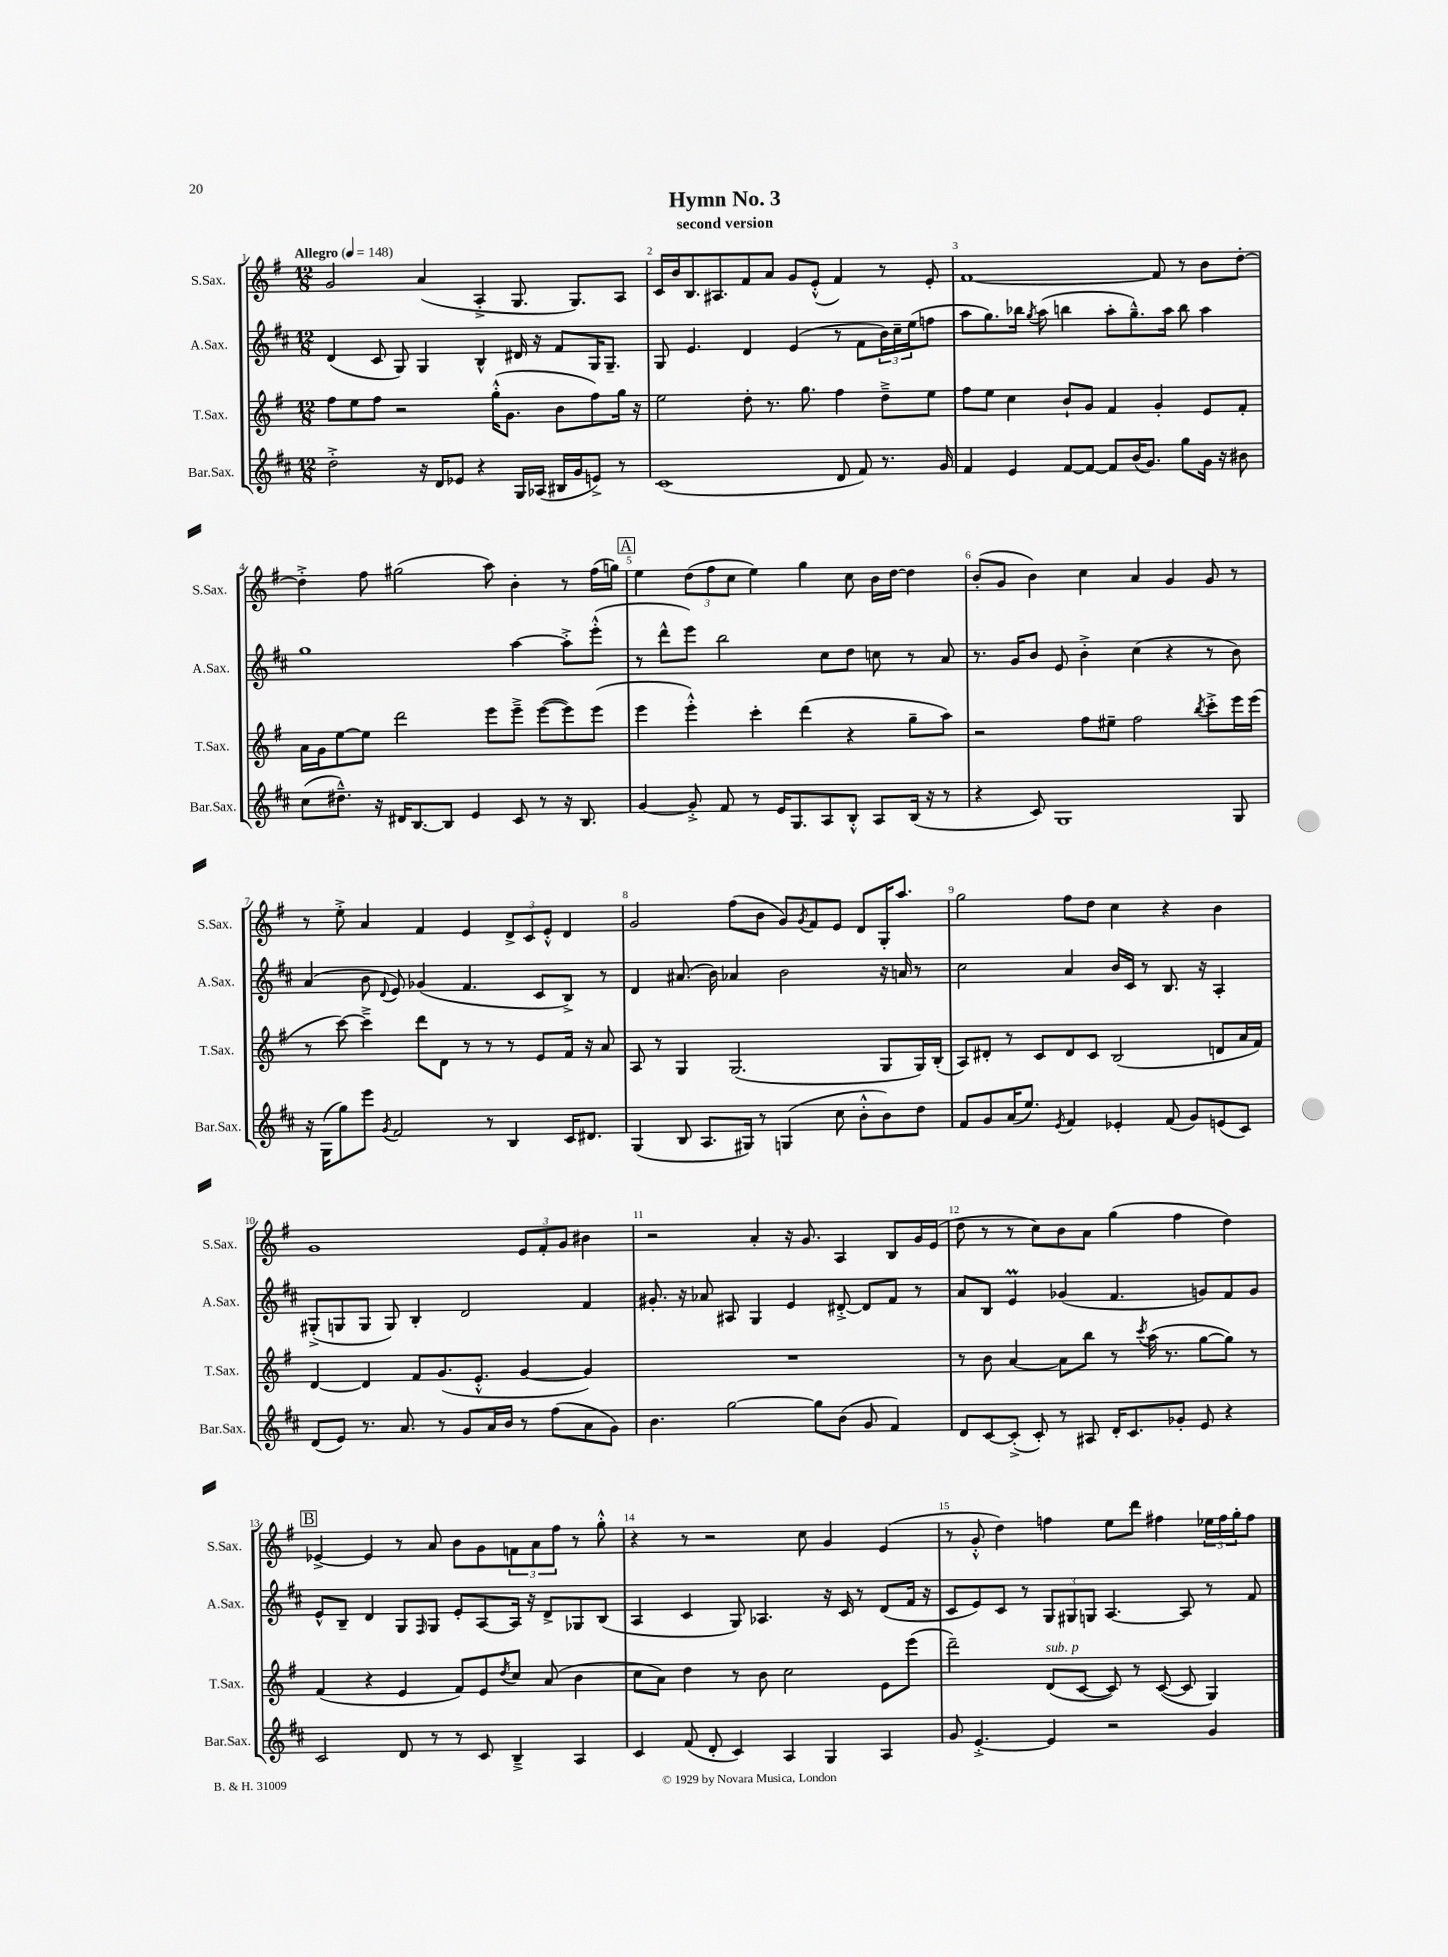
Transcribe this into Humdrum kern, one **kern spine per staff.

**kern	**kern	**kern	**kern
*part4	*part3	*part2	*part1
*staff4	*staff3	*staff2	*staff1
*I"Bar.Sax.	*I"T.Sax.	*I"A.Sax.	*I"S.Sax.
*I'Bar.Sax.	*I'T.Sax.	*I'A.Sax.	*I'S.Sax.
*clefG2	*clefG2	*clefG2	*clefG2
*k[f#c#]	*k[f#]	*k[f#c#]	*k[f#]
*M12/8	*M12/8	*M12/8	*M12/8
*MM148	*MM148	*MM148	*MM148
=1	=1	=1	=1
!	!	!	!LO:TX:a:B:t=Allegro
2dd'^\	8ff#\L	(4d/	2g/
.	8ee\	.	.
.	8ff#\J	8c#/	.
.	2r	8G/)	.
16r	.	4G/	(4a/
16d/KL	.	.	.
8e-X/J	.	.	.
4r	.	4B^^/	4A'^/
.	(16gg'^^\KL	.	.
.	8.g\J	.	.
16G/LL	.	16d#X/	8.G/
(16A-X/JJ	.	16r	.
16B#X/LL	8b\L	8f#/L	.
16g/J	.	.	8.G/L)
8en^/J)	8ff#\)	16G/K	.
.	.	8.G~/J	.
8r	16gg\Jk	.	8A/J
.	16r	.	.
=2	=2	=2	=2
(1c#	2ee\	8G/	16c/LL
.	.	.	16b/J
.	.	4.e/	8.B/
.	.	.	8.A#X/
.	8dd'\	4d/	8f#/
.	8.r	.	8a/J
.	.	(4e/	8g/L
.	8.gg\	.	.
.	.	.	(8e'^^/J
8d/	4ff#\	8r	4f#/)
8f#/)	.	8f#\L	.
8.r	8dd~^\L	24b\L)	8r
.	.	24cc#~\	.
.	.	(24ee\J	.
.	8ee\J	8ffn\J	8e'/
16g/	.	.	.
=3	=3	=3	=3
4f#/	8ff#\L	8aa\L	[1f#
.	8ee\J	8.gg\)	.
4e/	4cc\	.	.
.	.	16bb-X\Jk	.
.	.	8qgg/	.
.	.	(8aa\	.
[8f#/L	8b`/L	4bbn\	.
8f#/J_	8g/J	.	.
8f#/L]	4f#/	8aa'\L	.
(16b/K	.	8.gg~^^\)	.
8.g/J)	.	.	.
.	4g'/	.	8f#/]
.	.	16aa\Jk	.
8gg\L	.	8bb\	8r
16g\Jk	8e/L	4aa\	8b\L
16r	.	.	.
8b#X\	8f#'/J	.	[8dd'\J
!!LO:LB:g=z
=4	=4	=4	=4
(8cc#\L	16a\LL	1gg	4dd'^\]
.	16g\J	.	.
8.dd#X~^^\J)	[8ee\	.	.
.	8ee\J]	.	8ff#\
16r	.	.	.
16d#X/KL	2ddd\	.	(2gg#X\
[8.B/	.	.	.
8B/J]	.	.	.
4e/	.	.	.
.	8eee\L	.	8aa\)
8c#/	8eee~^\J	[4aa\	4b'\
8r	([8eee\L	.	.
16r	8eee\])	8aa'^\L]	8r
8.B/	.	.	.
.	(8eee\J	(8eee'^^\J	(16ff#\LL
.	.	.	16ggn\JJ)
!!LO:REH:place=s1:t=A
=5	=5	=5	=5
[4g/	4eee\	8r	4ee\
.	.	8ddd^^\L	.
8g'^/]	4eee'^^\)	8eee\J)	(12dd\L
.	.	.	12ff#\
8f#/	.	2bb\	.
.	.	.	12cc\J
8r	4ccc'\	.	4ee\)
16e/KL	.	.	.
8.G/	.	.	.
.	(4ddd\	.	4gg\
8A/	.	8cc#\L	.
8B'^^/J	4r	8dd\J	8cc\
8A/L	.	8ccn\	16b\LL
.	.	.	[16dd\JJ
(16B/Jk	8gg~\L	8r	4dd\]
16r	.	.	.
8r	8aa\J)	8a/	.
=6	=6	=6	=6
4r	2r	8.r	(8b'/L
.	.	.	8g/J
.	.	16g/KL	.
8c#/)	.	8b/J	4b\)
1G	.	8e/	.
.	8ff#\L	4b'^\	4cc\
.	8ee#X~\J	.	.
.	2ff#\	(4cc#\	4a/
.	.	4r	4g/
.	8qbb/	.	.
.	8ccc'^\L	8r	8g/
8G/	16eee\L	8b\)	8r
.	(16eee\JJ	.	.
!!LO:LB:g=z
=7	=7	=7	=7
16r	8r	(4a/	8r
(16G\KL	.	.	.
8gg\)	[8ccc\)	.	8ee'^\
8eee\J	4ccc~^\]	8b\	4a/
8qg/	.	8qqd/	.
2f#/	.	8e/)	.
.	8ddd\L	(4g-X/	4f#/
.	8d\J	.	.
.	8r	4.f#/	4e/
8r	8r	.	.
4B/	8r	.	12d^/L
.	.	.	12c/
.	8e/L	8c#/L	.
.	.	.	12e'^^/J
16c#/KL	16f#/Jk	8B^/J)	4d/
8.d#X/J	16r	.	.
.	8a/	8r	.
=8	=8	=8	=8
(4G/	8A/	4d/	2g/
.	8r	.	.
8B/	4G/	(8.a#X/	.
8.A/L	.	.	.
.	.	16b\)	.
.	(2.G/	4a-X/	(8ff#\L
16G#X/Jk)	.	.	.
8r	.	.	8b\J
(4Gn/	.	2b\	8g/L)
.	.	.	8qg/
.	.	.	8f#/
8cc#\	.	.	8e/J
8b'^^\L	.	.	8d/L
8b\)	8G/L	16r	16G'/K
.	.	16an/	8.aa/J
8dd\J	16G/L)	8r	.
.	(16B'/JJ	.	.
=9	=9	=9	=9
8f#/L	8A/L)	2cc#\	2gg\
8g/	8d#X'/J	.	.
(16a/K	8r	.	.
8.ee/J)	.	.	.
.	8c/L	.	.
8qe/	.	.	.
4f#/	8d#/	4a/	8ff#\L
.	8c/J	.	8dd\J
4e-X'/	(2B/	16b/LL	4cc\
.	.	16c#/JJ	.
.	.	8r	.
(8f#/	.	8.B/	4r
8g/L)	.	.	.
.	.	16r	.
(8en/	8dn/L	4A'/	4b\
8c#/J)	16a/L	.	.
.	16f#/JJ)	.	.
!!LO:LB:g=z
=10	=10	=10	=10
(8d/L	[4d/	(8G#X'^/L	1g
8e/J)	.	8Gn/	.
8.r	4d/]	8G/J	.
.	.	8G/)	.
8.a/	.	.	.
.	8f#/L	4B'/	.
8r	(8.g/	.	.
8g/L	.	2d/	.
.	8.e'^^/J	.	.
16a/L	.	.	.
16b/JJ	.	.	.
8r	[4g/	.	12e/L
.	.	.	12f#'/
(8ff#\L	.	.	.
.	.	.	12g/J
8a\	4g/])	4f#/	4b#X\
8g\J)	.	.	.
=11	=11	=11	=11
4.b\	1.r	8.g#X'/	2r
.	.	16r	.
.	.	8a-X/	.
[2gg\	.	8A#X/	.
.	.	4G/	4a'/
.	.	4e/	16r
.	.	.	8.g/
8gg\L]	.	.	.
(8b\J	.	[8d#X'^/	4A/
8g/	.	8d#/L]	.
4f#/)	.	8f#/J	8B/L
.	.	8r	16g/L
.	.	.	(16e/JJ
=12	=12	=12	=12
8d/L	8r	8a/L	8dd\
[8c#/	8b\	8B/J	8r
(8c#'^/J]	[4a/	4eM/	8r
8c#'/)	.	.	8cc\L)
8r	8a\L]	(4g-X/	8b\
8A#X/	8bb\J	.	8a\J
16d'/KL	8r	4.f#/	(4gg\
8.c#/	.	.	.
.	8qccc/	.	.
.	(16aa\	.	.
.	8.r	.	.
8g-X'/J	.	.	4ff#\
8e/	[8gg\L	8gn/L)	.
4r	8gg\J])	8f#/	4dd\)
.	8r	8g/J	.
!!LO:LB:g=z
!!LO:REH:place=s1:t=B
=13	=13	=13	=13
2c#/	(4f#/	8e^^/L	[4e-X^/
.	.	8B~/J	.
.	4r	4d/	4e-/]
8d/	4e/	8G/L	8r
.	.	16qqF#/	.
8r	.	8G/J	8a/
8r	8f#/L)	8e'/L	8b\L
8c#/	8e/	[8A/	8g\
.	8qdd/	.	.
4B~^/	8cc/J	16A/Jk]	12fn\
.	.	16r	.
.	.	.	12a\
.	(8a/	8d^/L	.
.	.	.	12ff#\J
4A/	4b\	8G-X/	8r
.	.	(8B/J	8gg'^^\
=14	=14	=14	=14
4c#/	8cc\L	4A/	4r
.	8a\J)	.	.
(8f#/	4dd\	4c#/	8r
8d'/	.	.	2r
4c#/)	8r	8G/)	.
.	8b\	4.A-X/	.
4A/	2cc\	.	.
.	.	.	8cc\
4G/	.	16r	4g/
.	.	16c#/	.
.	.	8r	.
4A/	8e\L	(8d/L	(4e/
.	(8eee\J	16f#/Jk	.
.	.	16r	.
=15	=15	=15	=15
8g/	2ddd~\)	8c#/L	8r
[4.e'^/	.	8e/)	8g'^^/
.	.	8c#/J	4dd\)
.	.	8r	.
!	!LO:TX:a:i:t=sub. p	!	!
4e/]	(8d/L	12G/L	4ffn\
.	.	12G#X/	.
.	[8c/J	.	.
.	.	12Gn/J	.
2r	8c/])	[4.A/	8ee\L
.	8r	.	8ddd\J
.	([8c/	.	4ff#X\
.	8c/]	8A/]	.
4g/	4G/)	8r	24ee-X\LL
.	.	.	24ff#\
.	.	.	24gg'\J
.	.	8f#/	8ff#\J
==	==	==	==
*-	*-	*-	*-
